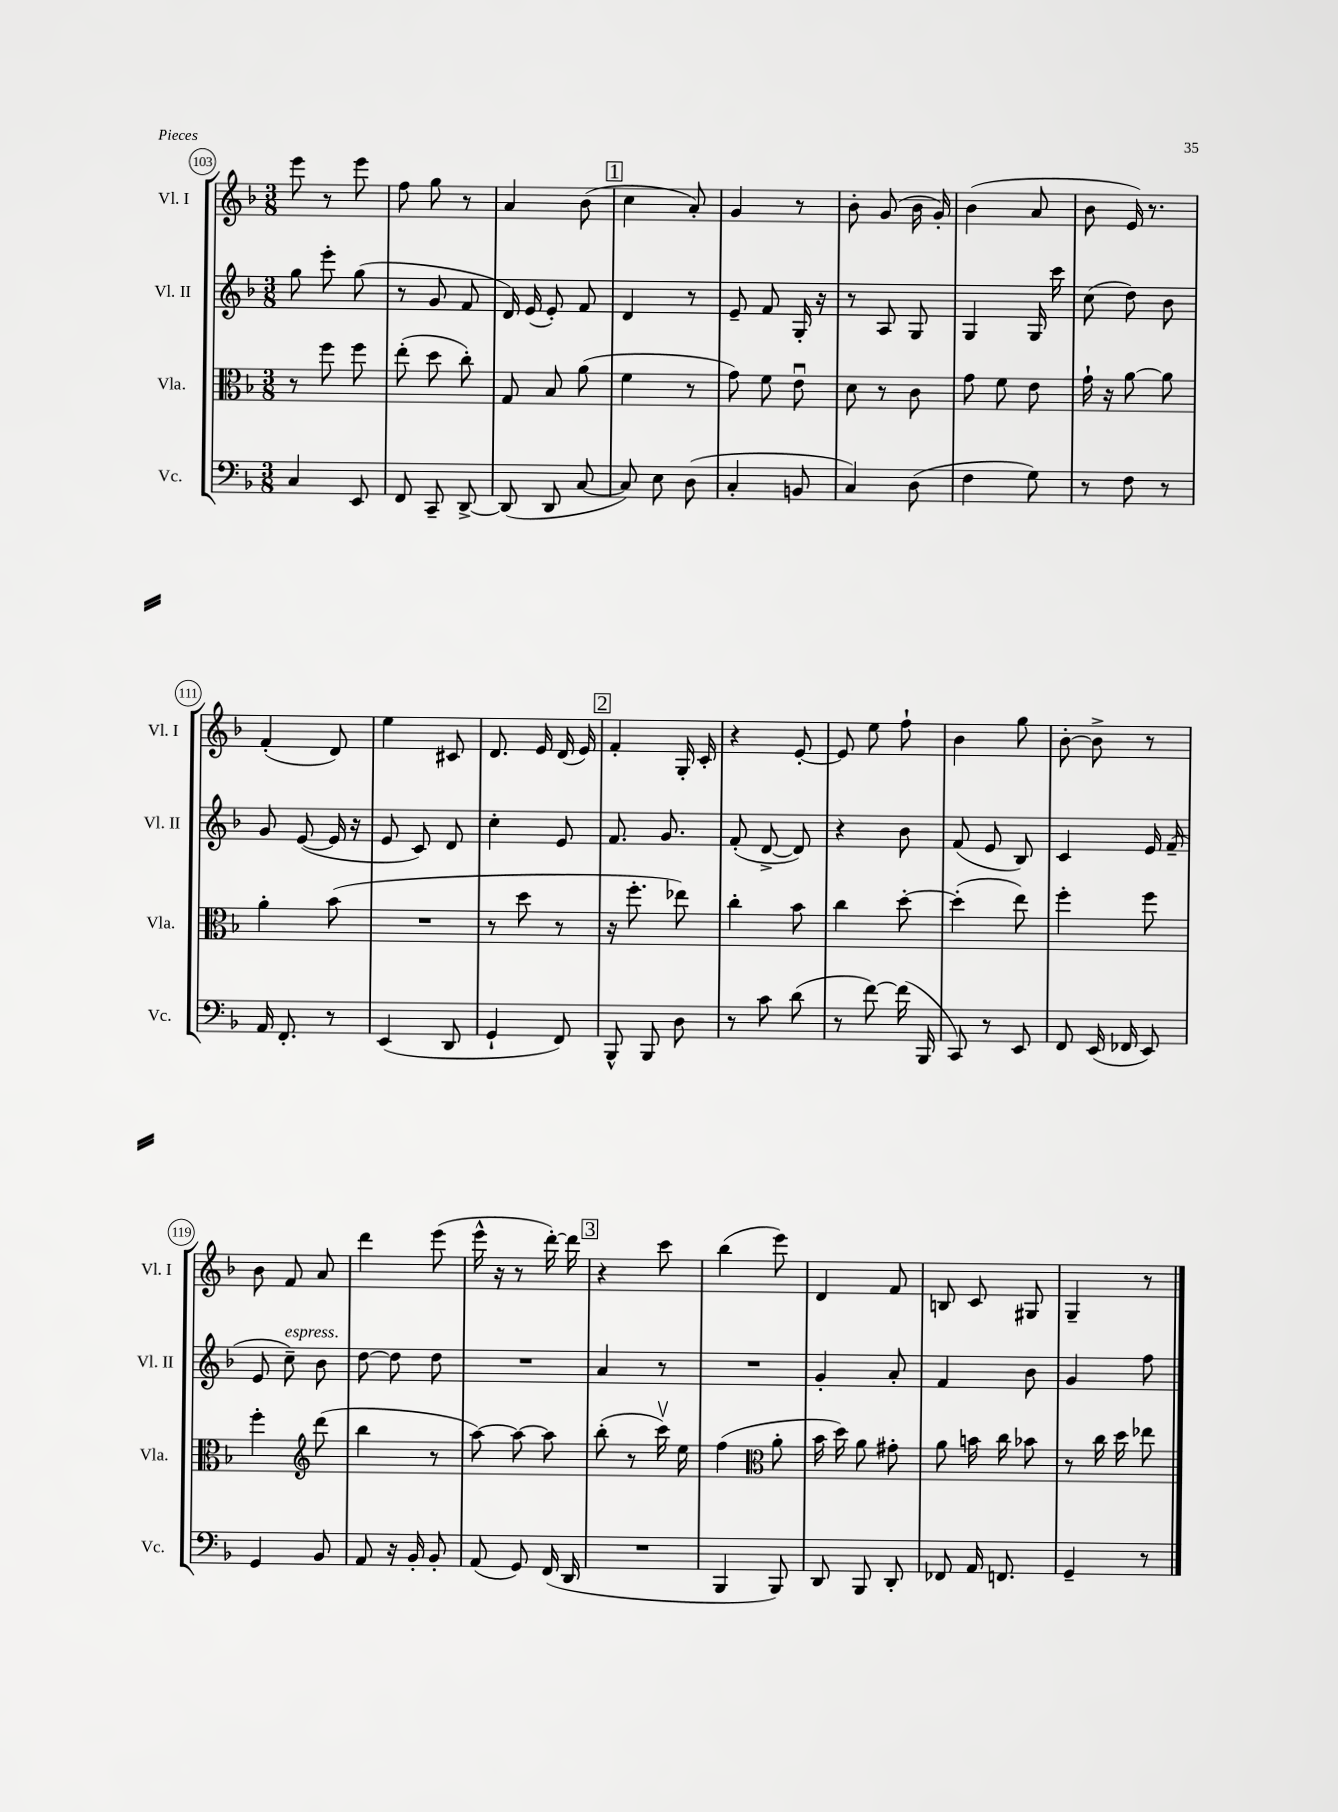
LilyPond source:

<<
\new StaffGroup <<
\new Staff = "s0" \with { instrumentName = "Vl. I" shortInstrumentName = "Vl. I" } {
    \clef treble \key f \major \numericTimeSignature \time 3/8
    \autoBeamOff e'''8 r8 e'''8 |
    f''8 g''8 r8 |
    a'4 bes'8( |
    \mark \markup { \box "1" } c''4 a'8-.) |
    g'4 r8 |
    bes'8-. g'8( bes'16 g'16-.) |
    bes'4( a'8 |
    bes'8 e'16) r8. |
    f'4-.( d'8) |
    e''4 cis'8 |
    d'8. e'16 d'16( e'16) |
    \mark \markup { \box "2" } f'4-. g16-. c'16-. |
    r4 e'8~-. |
    e'8 e''8 f''8-! |
    bes'4 g''8 |
    bes'8~-. bes'8-> r8 |
    bes'8 f'8 a'8 |
    d'''4 e'''8( |
    e'''16-^ r16 r8 d'''16~-.) d'''16 |
    \mark \markup { \box "3" } r4 c'''8 |
    bes''4( e'''8) |
    d'4 f'8 |
    b8 c'8 gis8 |
    g4-- r8 \bar "|." |
}
\new Staff = "s1" \with { instrumentName = "Vl. II" shortInstrumentName = "Vl. II" } {
    \clef treble \key f \major \numericTimeSignature \time 3/8
    \autoBeamOff g''8 e'''8-. g''8( |
    r8 g'8 f'8 |
    d'16) e'16( e'8-.) f'8 |
    \mark \markup { \box "1" } d'4 r8 |
    e'8-- f'8 g16-. r16 |
    r8 a8 g8 |
    g4 g16 c'''16 |
    c''8( d''8) bes'8 |
    g'8 e'8~( e'16 r16 |
    e'8 c'8) d'8 |
    c''4-. e'8 |
    \mark \markup { \box "2" } f'8. g'8. |
    f'8-.( d'8~-> d'8) |
    r4 bes'8 |
    f'8( e'8 bes8) |
    c'4 e'16 f'16--( |
    e'8 c''8--^\markup { \italic "espress." }) bes'8 |
    d''8~ d''8 d''8 |
    R4. |
    \mark \markup { \box "3" } a'4 r8 |
    R4. |
    g'4-. a'8-. |
    f'4 bes'8 |
    g'4 f''8 \bar "|." |
}
\new Staff = "s2" \with { instrumentName = "Vla." shortInstrumentName = "Vla." } {
    \clef alto \key f \major \numericTimeSignature \time 3/8
    \autoBeamOff r8 f''8 f''8 |
    e''8-.( d''8 c''8-.) |
    g8 bes8 a'8( |
    \mark \markup { \box "1" } f'4 r8 |
    g'8) f'8 e'8\downbow |
    d'8 r8 c'8 |
    g'8 f'8 e'8 |
    g'16-! r16 a'8~ a'8 |
    a'4-. bes'8( |
    R4. |
    r8 d''8 r8 |
    \mark \markup { \box "2" } r16 f''8.-. ees''8) |
    c''4-. bes'8 |
    c''4 d''8~-. |
    d''4-.( e''8) |
    f''4-. f''8 |
    f''4-. \clef treble d'''8( |
    bes''4 r8 |
    a''8~) a''8~ a''8 |
    \mark \markup { \box "3" } bes''8-.( r8 c'''16\upbow) e''16 |
    f''4( \clef alto a'8-. |
    bes'16 d''16) a'8 gis'8-. |
    a'8 b'16 c''16 bes'8 |
    r8 c''16 d''16 ees''8 \bar "|." |
}
\new Staff = "s3" \with { instrumentName = "Vc." shortInstrumentName = "Vc." } {
    \clef bass \key f \major \numericTimeSignature \time 3/8
    \autoBeamOff c4 e,8 |
    f,8 c,8-- d,8~-> |
    d,8( d,8 c8~ |
    \mark \markup { \box "1" } c8) e8 d8( |
    c4-. b,8 |
    c4) d8( |
    f4 g8) |
    r8 f8 r8 |
    a,16 f,8.-. r8 |
    e,4( d,8 |
    g,4-! f,8) |
    \mark \markup { \box "2" } bes,,8-^ bes,,8 d8 |
    r8 c'8 d'8( |
    r8 f'8~) f'16( bes,,16 |
    c,8) r8 e,8 |
    f,8 e,16( fes,16 e,8) |
    g,4 bes,8 |
    a,8 r16 bes,16-. bes,8-. |
    a,8( g,8) f,16( d,16 |
    \mark \markup { \box "3" } R4. |
    bes,,4 bes,,8) |
    d,8 bes,,8 d,8-. |
    fes,8 a,16 f,8. |
    g,4-- r8 \bar "|." |
}
>>
>>
\layout { \context { \Score currentBarNumber = #103 \override BarNumber.stencil = #(make-stencil-circler 0.1 0.3 ly:text-interface::print) } }
